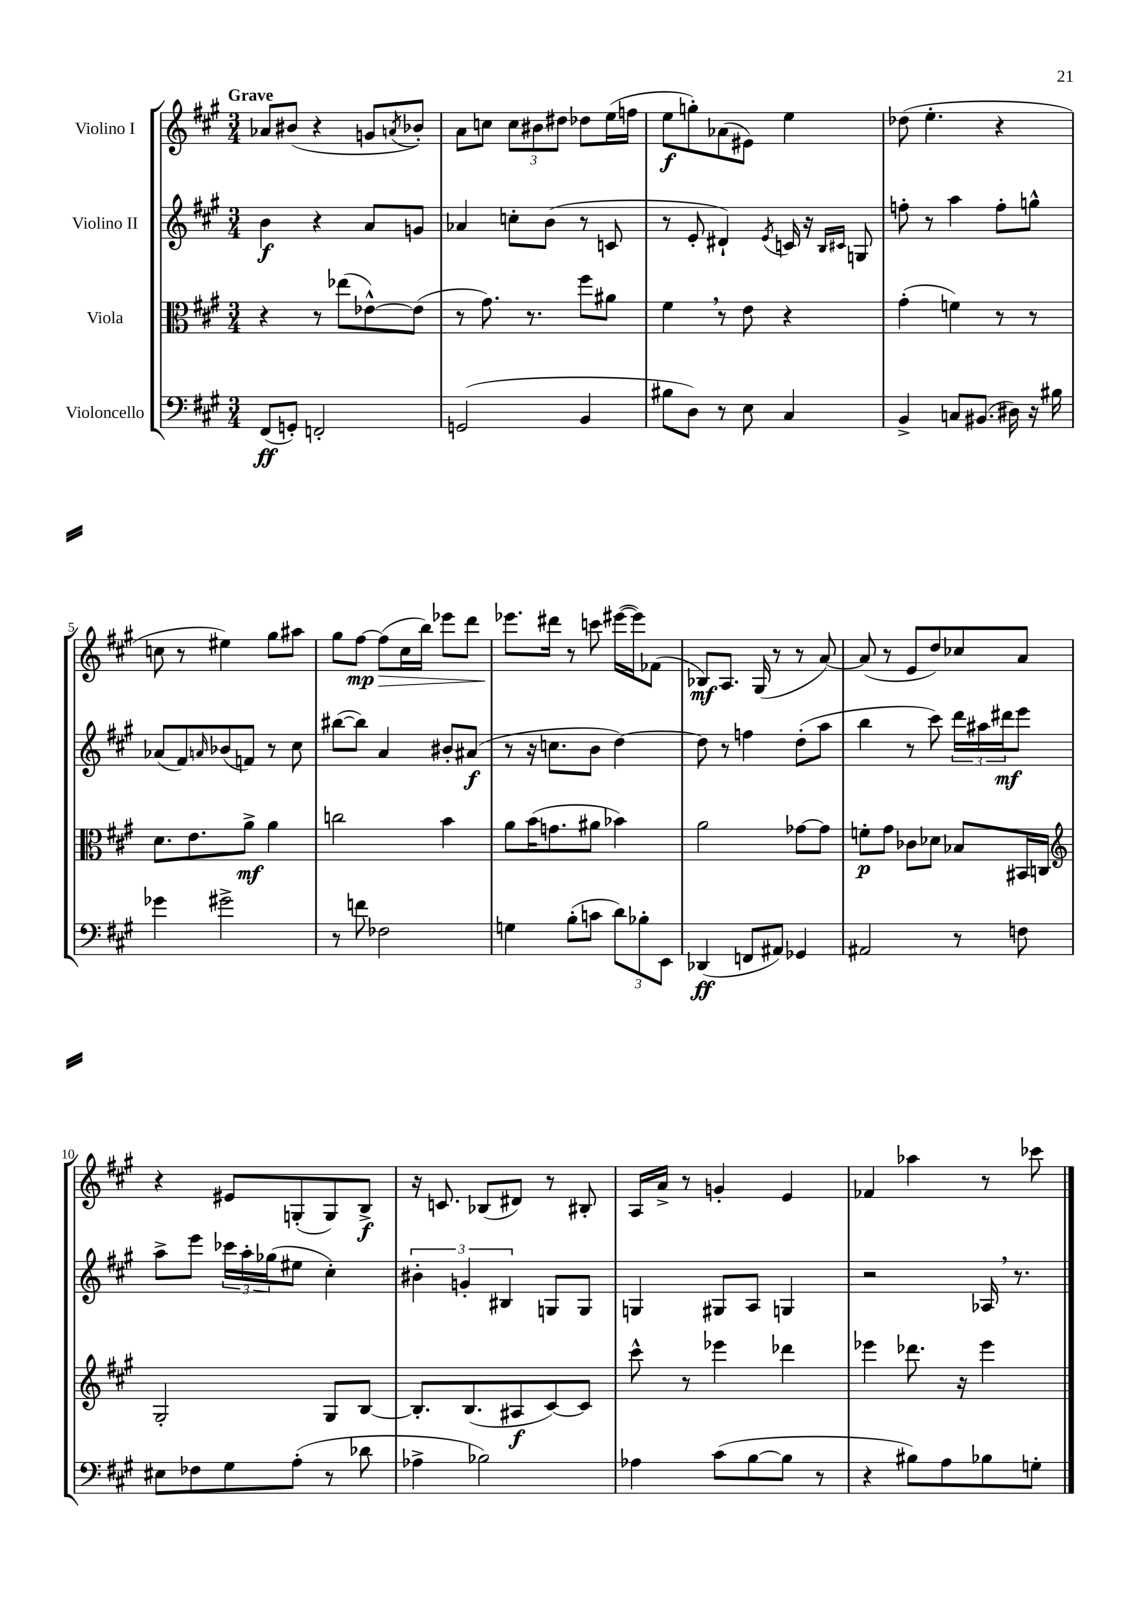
<<
\new StaffGroup <<
\new Staff = "s0" \with { instrumentName = "Violino I" } {
    \clef treble \key a \major \numericTimeSignature \time 3/4 \tempo "Grave"
    aes'8 bis'8( r4 g'8 \acciaccatura { a'8 } bes'8-.) |
    a'8 c''8 \tuplet 3/2 { c''8 bis'8 dis''8 } des''8 e''16( f''16 |
    e''8\f g''8-.) aes'8( eis'8) e''4 |
    des''8( e''4.-. r4 |
    c''8 r8 eis''4) gis''8 ais''8 |
    gis''8 fis''8~\mp fis''8\>( cis''16 b''16) ees'''8 d'''8 |
    ees'''8.\! dis'''16 r8 c'''8 eis'''16~( eis'''16) fes'8( |
    bes8\mf) a8. gis16( r8 r8 a'8~) |
    a'8( r8 e'8 d''8) ces''8 a'8 |
    r4 eis'8 g8-.( g8) b8->\f |
    r16 c'8. bes8( dis'8) r8 bis8-. |
    a16 a'16-> r8 g'4-. e'4 |
    fes'4 aes''4 r8 ces'''8 \bar "|." |
}
\new Staff = "s1" \with { instrumentName = "Violino II" } {
    \clef treble \key a \major \numericTimeSignature \time 3/4
    b'4\f r4 a'8 g'8 |
    aes'4 c''8-. b'8( r8 c'8 |
    r8 e'8-. dis'4-!) \acciaccatura { e'8 } c'16 r16 \grace { b16 cis'16 } g8 |
    f''8-. r8 a''4 f''8-. g''8-^ |
    aes'8( fis'8) \grace { a'16 } bes'8( f'8) r8 cis''8 |
    bis''8~( bis''8) a'4 bis'8-. ais'8\f( |
    r8 r16 c''8. b'8 d''4~) |
    d''8 r8 f''4 d''8-.( a''8 |
    b''4 r8 cis'''8) \tuplet 3/2 { d'''16 ais''16 dis'''16\mf } e'''8 |
    a''8-> e'''8 \tuplet 3/2 { ces'''16 a''16-. ges''16( } eis''8 cis''4-.) |
    \tuplet 3/2 { bis'4-. g'4-. bis4 } g8 g8 |
    g4 gis8 a8 g4 |
    r2 aes16 \breathe r8. \bar "|." |
}
\new Staff = "s2" \with { instrumentName = "Viola" } {
    \clef alto \key a \major \numericTimeSignature \time 3/4
    r4 r8 ees''8( ees'8~-^) ees'8( |
    r8 gis'8.) r8. fis''8 ais'8 |
    fis'4 \breathe r8 e'8 r4 |
    gis'4-.( f'4) r8 r8 |
    d'8. e'8. a'8->\mf a'4 |
    c''2 b'4 |
    a'8 b'16( g'8. ais'8 bes'4) |
    a'2 ges'8~ ges'8 |
    f'8-.\p gis'8 ces'8 des'8 bes8 bis,16 c16 |
    \clef treble gis2-. gis8 b8~ |
    b8.-. b8.( ais8\f cis'8~) cis'8 |
    cis'''8-^ r8 ees'''4 des'''4 |
    ees'''4 des'''8. r16 ees'''4 \bar "|." |
}
\new Staff = "s3" \with { instrumentName = "Violoncello" } {
    \clef bass \key a \major \numericTimeSignature \time 3/4
    fis,8\ff( g,8-.) f,2-. |
    g,2( b,4 |
    bis8 d8) r8 e8 cis4 |
    b,4-> c8 bis,8.( dis16) r16 bis16 |
    ges'4 gis'2-> |
    r8 f'8 fes2 |
    g4 b8-.( c'8 \tuplet 3/2 { d'8) bes8-. e,8 } |
    des,4\ff( f,8 ais,8) ges,4 |
    ais,2 r8 f8 |
    eis8 fes8 gis8 a8-.( r8 des'8 |
    aes4-> bes2) |
    aes4 cis'8( b8~ b8 r8 |
    r4 bis8) a8 bes8 g8-. \bar "|." |
}
>>
>>
